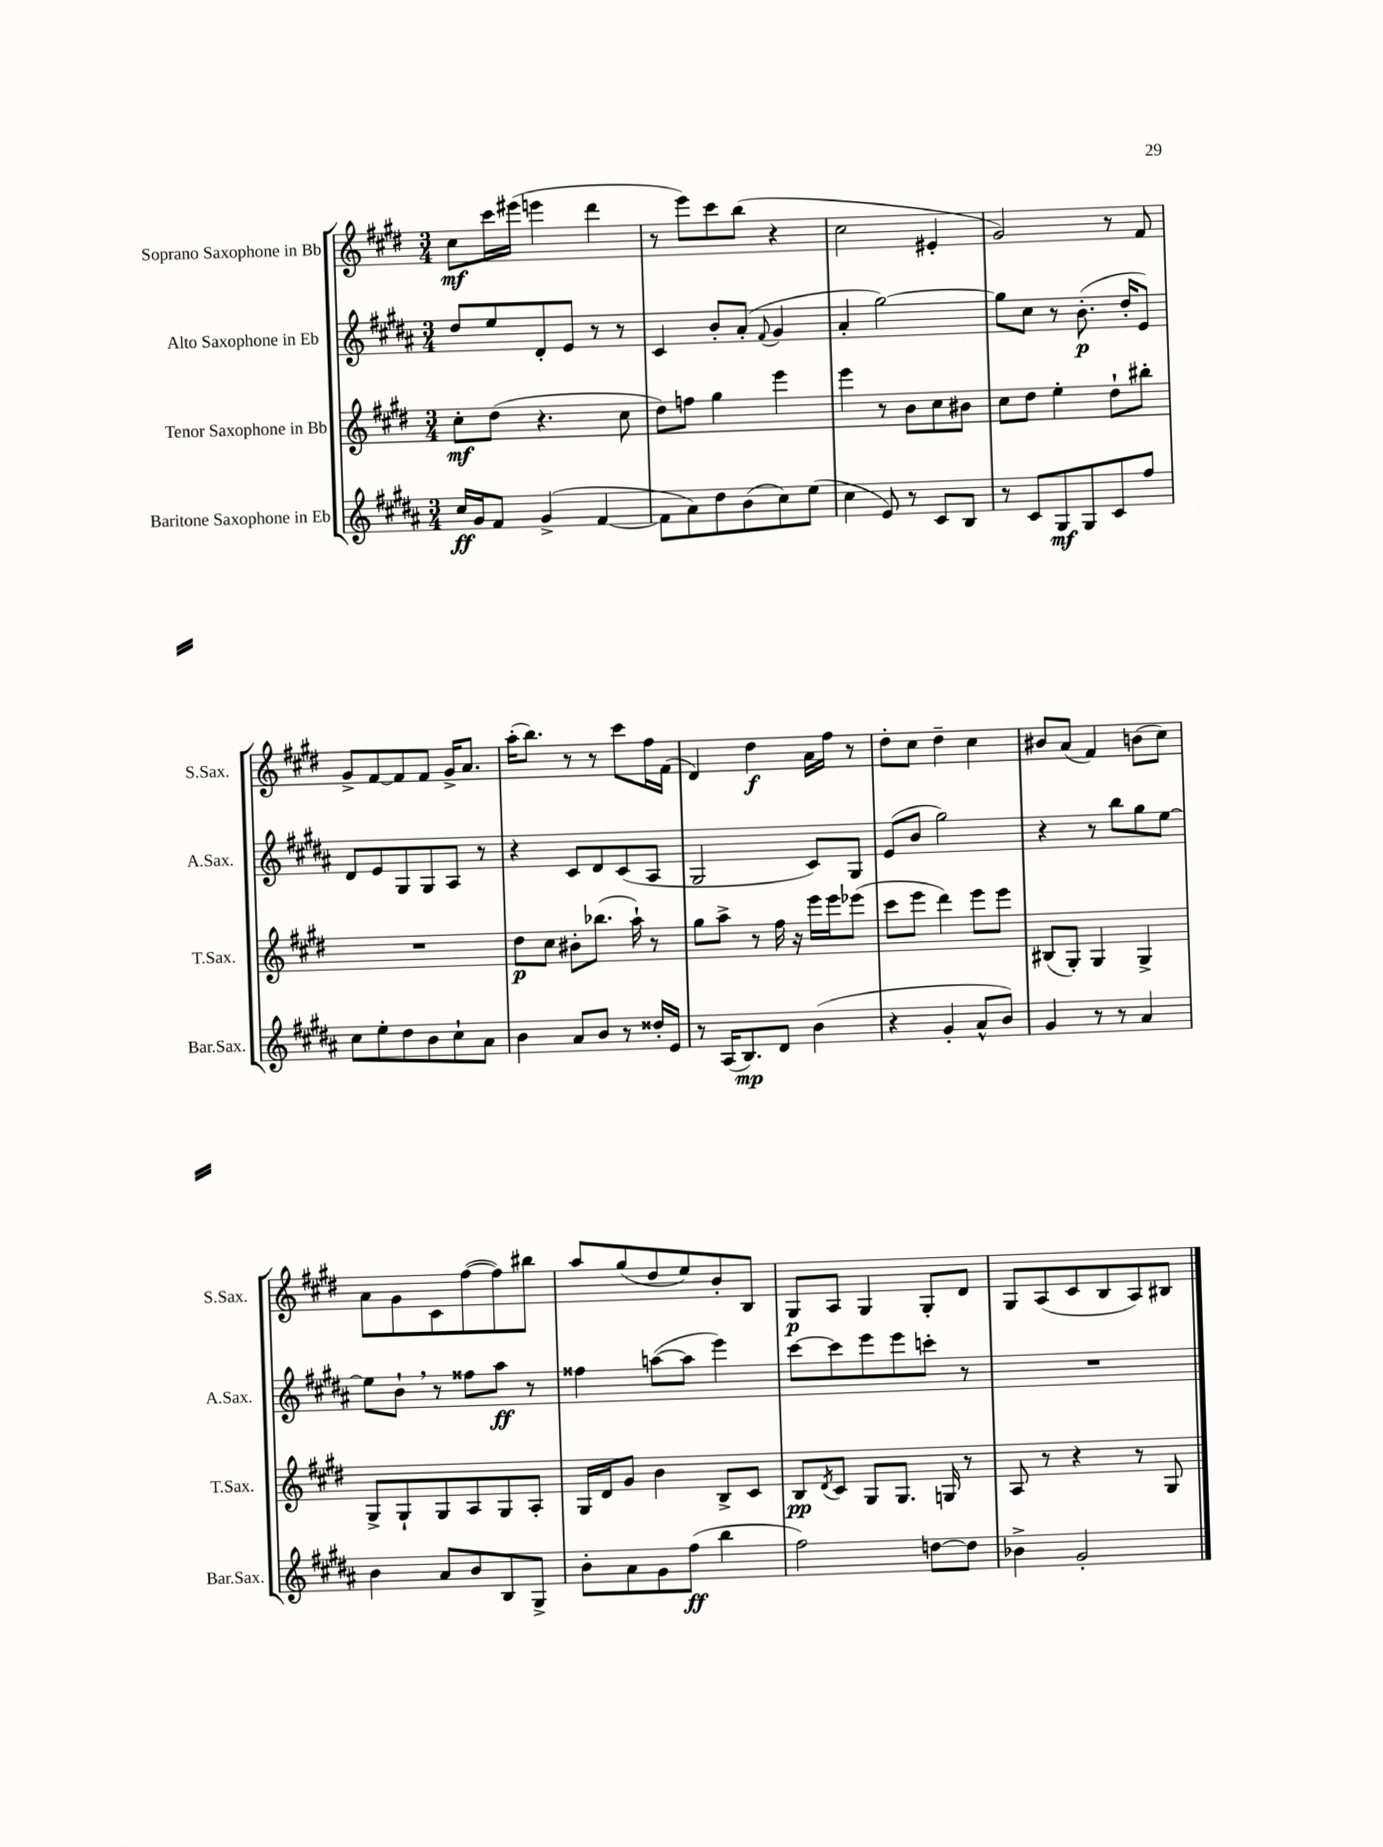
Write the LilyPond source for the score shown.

<<
\new StaffGroup <<
\new Staff = "s0" \with { instrumentName = "Soprano Saxophone in Bb" shortInstrumentName = "S.Sax." } {
    \clef treble \key e \major \numericTimeSignature \time 3/4
    cis''8\mf cis'''16 eis'''16( e'''4 dis'''4 |
    r8 e'''8) cis'''8 b''8( r4 |
    cis''2 eis'4-. |
    gis'2) r8 fis'8 |
    gis'8-> fis'8~ fis'8 fis'8 gis'16-> a'8. |
    a''16-.( b''8.) r8 r8 cis'''8 fis''16 fis'16( |
    dis'4) dis''4\f a'16 fis''16 r8 |
    dis''8-. cis''8 dis''4-- cis''4 |
    bis'8 a'8( fis'4) b'8( cis''8) |
    a'8 gis'8 cis'8 fis''8~( fis''8) bis''8 |
    a''8 gis''8( dis''8 e''8) b'8-. b8 |
    gis8\p a8 gis4 gis8-. dis'8 |
    gis8 a8( cis'8 b8 a8) bis8 \bar "|." |
}
\new Staff = "s1" \with { instrumentName = "Alto Saxophone in Eb" shortInstrumentName = "A.Sax." } {
    \clef treble \key b \major \numericTimeSignature \time 3/4
    dis''8 e''8 dis'8-. e'8 r8 r8 |
    cis'4 b'8-. ais'8-.( \appoggiatura { fis'8 } gis'4 |
    ais'4-. gis''2~) |
    gis''8 cis''8 r8 b'8.-.\p( dis''16-. e'8) |
    dis'8 e'8 gis8 gis8 ais8 r8 |
    r4 cis'8 dis'8 cis'8( ais8 |
    gis2 cis'8) gis8 |
    e'8( b'8 gis''2) |
    r4 r8 b''8 gis''8 e''8~ |
    e''8 b'8-! \breathe r8 fisis''8 ais''8\ff r8 |
    fisis''4 a''8~( a''8 e'''4) |
    cis'''8~ cis'''8 e'''8 e'''8 c'''8-. r8 |
    R2. \bar "|." |
}
\new Staff = "s2" \with { instrumentName = "Tenor Saxophone in Bb" shortInstrumentName = "T.Sax." } {
    \clef treble \key e \major \numericTimeSignature \time 3/4
    cis''8-.\mf dis''8( r4. cis''8 |
    dis''8) f''8 gis''4 e'''4 |
    e'''4 r8 b'8 cis''8 bis'8 |
    cis''8 dis''8 e''4-. dis''8-! bis''8-. |
    R2. |
    dis''8\p cis''8 bis'8-. bes''8.( a''16-!) r8 |
    gis''8 a''8-> r8 fis''16 r16 e'''16 e'''16 ees'''8( |
    cis'''8 e'''8 dis'''4) e'''8 e'''8 |
    bis8( gis8-.) gis4 gis4-> |
    gis8-> gis8-! gis8 a8 gis8 a8-. |
    gis16 dis'16 gis'8 b'4 b8-> cis'8 |
    b8\pp \acciaccatura { dis'8 } cis'8 gis8 gis8. g16 r8 |
    a8 r8 r4 r8 gis8 \bar "|." |
}
\new Staff = "s3" \with { instrumentName = "Baritone Saxophone in Eb" shortInstrumentName = "Bar.Sax." } {
    \clef treble \key b \major \numericTimeSignature \time 3/4
    cis''16\ff gis'16 fis'8 gis'4->( fis'4~ |
    fis'8 ais'8) dis''8 b'8( cis''8) e''8( |
    cis''4 e'8) r8 cis'8 b8 |
    r8 cis'8 gis8\mf gis8 cis'8 fis''8 |
    cis''8 e''8-. dis''8 b'8 cis''8-! ais'8 |
    b'4 ais'8 b'8 r8 disis''16-. e'16 |
    r8 ais16( b8.\mp) dis'8 b'4( |
    r4 gis'4-. ais'8-^ b'8) |
    gis'4 r8 r8 ais'4 |
    b'4 ais'8 b'8 b8 gis8-> |
    b'8-. ais'8 gis'8 fis''8\ff( b''4 |
    fis''2) d''8~ d''8 |
    bes'4-> gis'2-. \bar "|." |
}
>>
>>
\layout { \context { \Score \remove "Bar_number_engraver" } }
